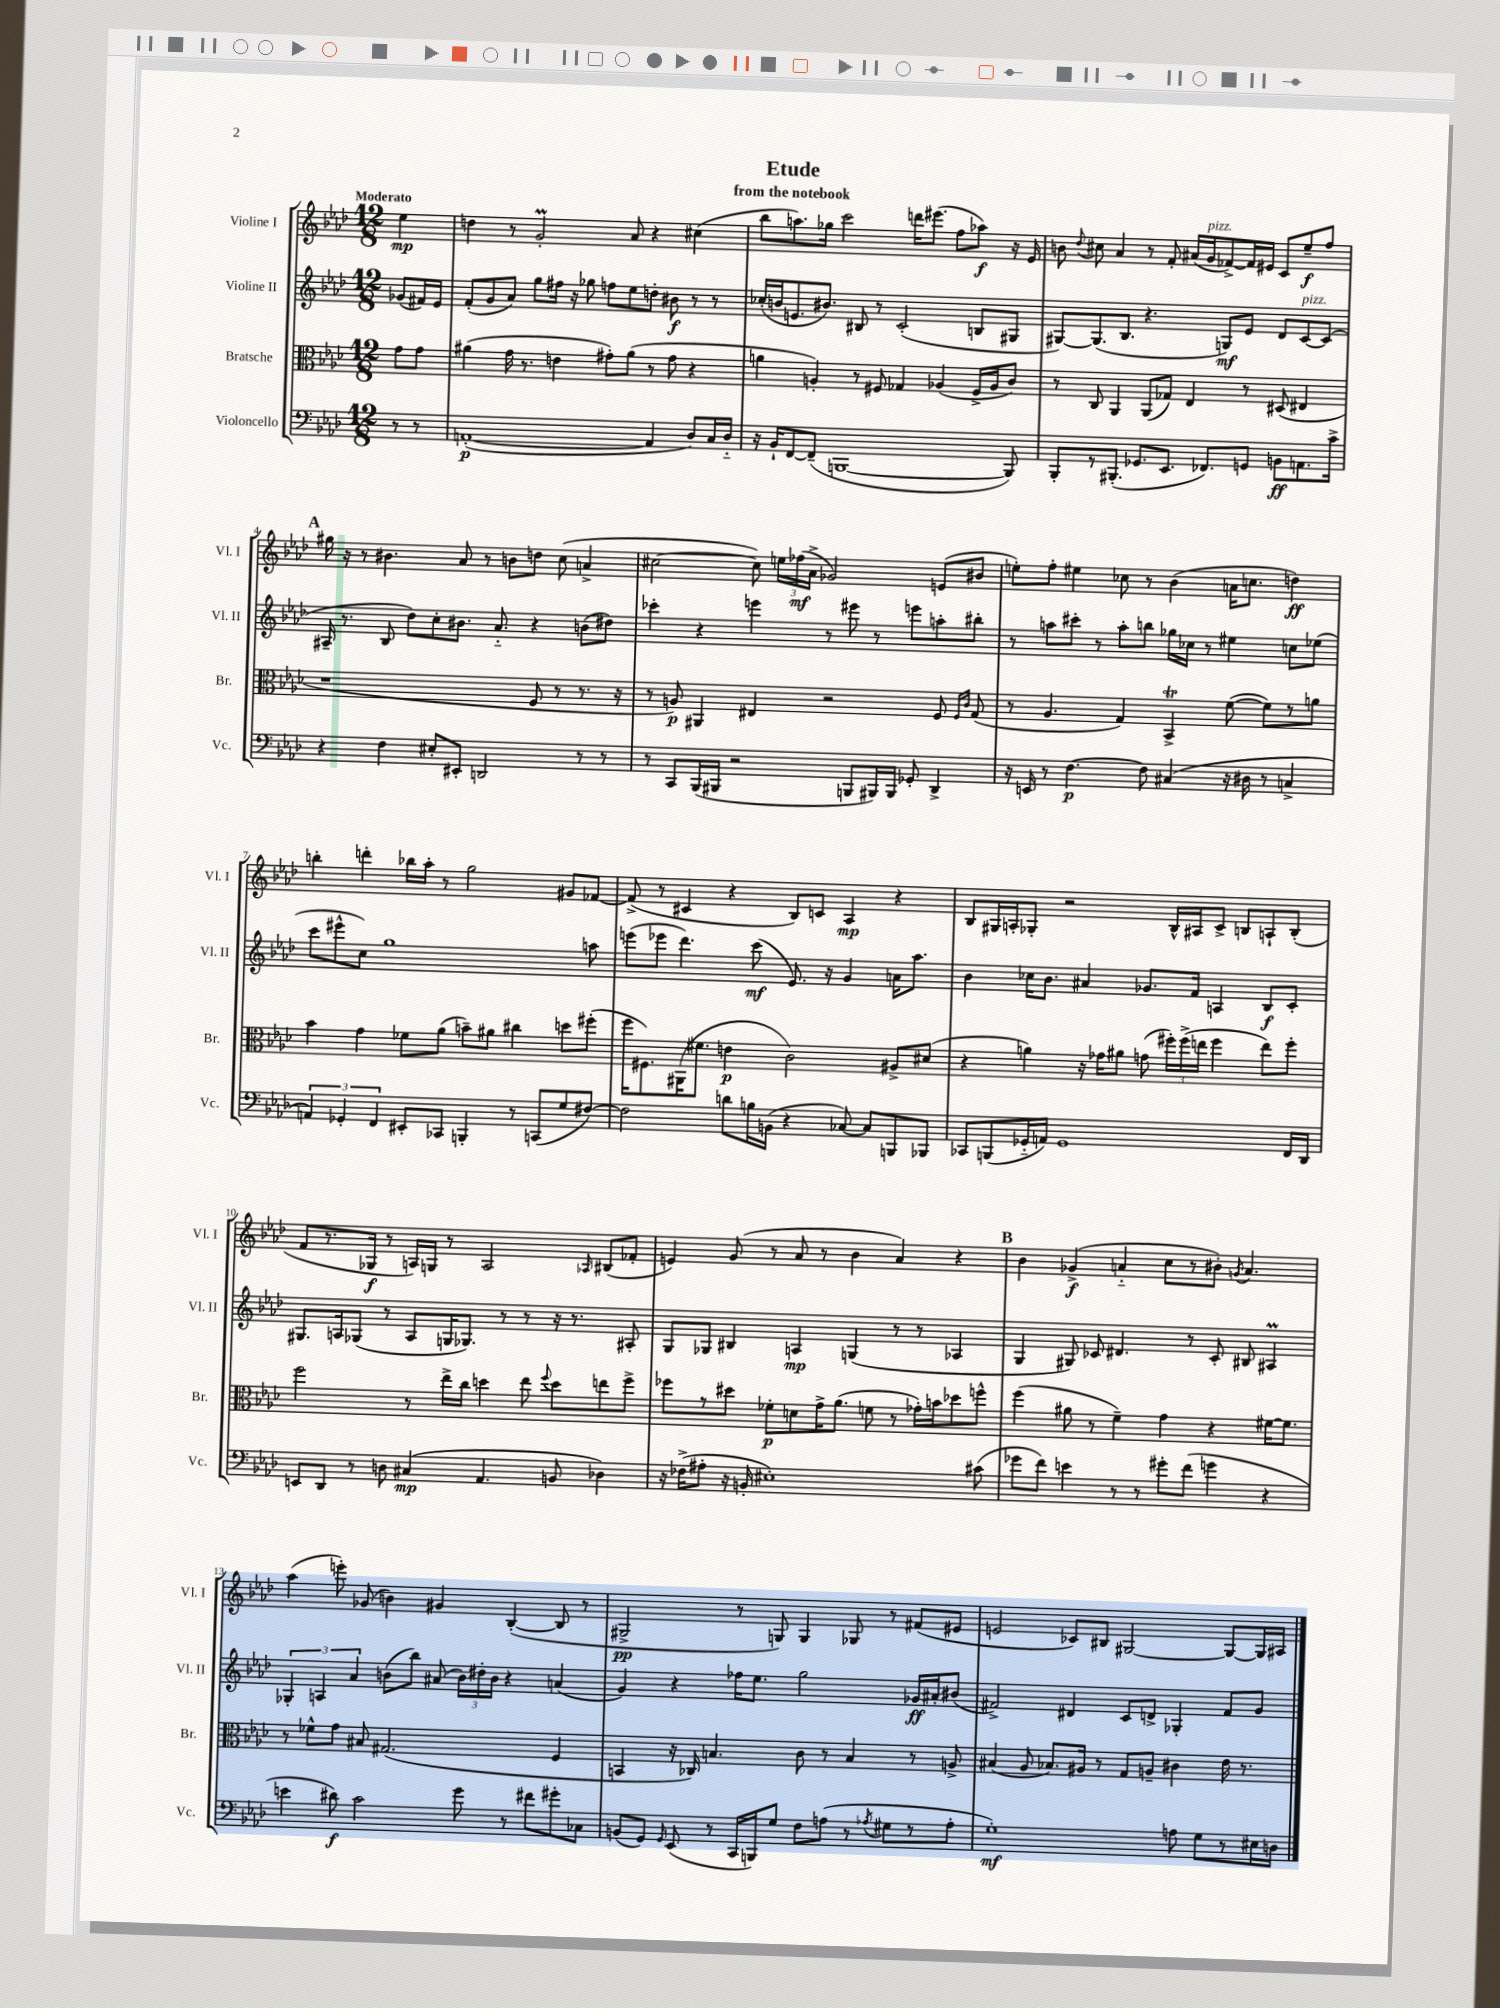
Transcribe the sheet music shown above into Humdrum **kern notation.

**kern	**kern	**kern	**kern
*staff4	*staff3	*staff2	*staff1
*clefF4	*clefC3	*clefG2	*clefG2
*k[b-e-a-d-]	*k[b-e-a-d-]	*k[b-e-a-d-]	*k[b-e-a-d-]
*M12/8	*M12/8	*M12/8	*M12/8
8r	8g\L	(8g-/L	4ee-\
8r	8g\J	16f#/L)	.
.	.	16e-/JJ	.
=	=	=	=
([1AA'	(4a#\	(8f'/L	4dd\
.	.	8g/	.
.	16g\	8a-/J)	8r
.	8.r	.	.
.	.	8gg\L	2g'/
.	4e\	16ff#\Jk	.
.	.	16r	.
.	.	8gg-\	.
.	8g#'\L)	8ff\L	.
.	(8a#\J	8ee-\	8a-/
4AA/]	8r	8dd'\J	4r
.	8g#\	8b#\	.
8D-/L)	4r	8r	(4cc#\
16C/L	.	8r	.
16D-'~/JJ	.	.	.
=	=	=	=
16r	4a\	(16cc-'/LL	8bb-\L
16BB-`/LK	.	16b/J	.
[8FF/	.	8.e/	8.aa\)
(8FF~/]J	4A'/)	.	.
.	.	8.b#/J)	16gg-\Jk
[1BBB	.	.	2ccc\
.	8r	8B#/	.
.	8F#/	8r	.
.	4G-/	(2c'/	.
.	.	.	16ddd\LK
.	.	.	(8.eee#\J
.	(4A-/	.	.
.	.	.	8ff\L
.	16F#^/LL	8B/L	8aa-\J)
.	16A-/J	.	.
8BBB/])	8c/J)	8G#/J	16r
.	.	.	16e-/
=	=	=	=
8BBB-'/L	8r	[8G#/L)	8b\
.	.	.	8qqdd-/
8r	8C/	(8.G#/]	8cc#\
(8.BBB#'/J	4AA-/	.	4a-/
.	.	8.B-/J	.
8.GG-/L	.	.	.
.	(8AA-/L	4.r	8r
8.EE-/J	8G-/J)	.	8f'/
.	4E-/	.	(16a#/LL
8.FF-/L)	.	.	16g/J
.	.	8G/L)	[8f-^/)
8GG/J	8r	8e-/J	16f-/]L
.	.	.	16e#/JJ
8BB\L	(8D#/	8d-/L	8c/L
8.AA\	4E#/	[8c/	8ee-~/
.	.	(8c/]J	8ff/J
16c^\Jk	.	.	.
=	=	=	=
4r	1r	16A#~/	16gg#\
.	.	8.r	16r
.	.	.	8r
4F\	.	8B-/	4.b#\
.	.	8dd-\L)	.
8E#'/L	.	8cc'\	.
8EE#'/J	.	8.b#\J	8a-/
2DD/	.	.	8r
.	.	8.a-'~/	.
.	.	.	8b\L
.	8F/	4r	8dd\J
.	8r	.	(8cc\
8r	8.r	(8b\L	4a^/
8r	.	8dd#\J)	.
.	16r	.	.
=	=	=	=
8r	8r	4ccc-'\	[2cc#\
8CC/L	8A/)	.	.
(16BBB-/L	4AA#/	4r	.
16BBB#/JJ	.	.	.
2r	.	.	.
.	4E#/	4eee\	8cc#\])
.	.	.	24ee\LL
.	.	.	(24ff-\
.	.	.	24a-^\JJ
.	2r	8r	2g-/)
8BBB/L	.	8eee#\	.
16BBB#/L)	.	8r	.
16BBB#/JJ	.	.	.
8GG-'/	.	8eee\L	.
4DD-^/	8F/	8aa'\	(8e/L
.	16qqF/LL	.	.
.	16qqc/JJ	.	.
.	(8G/	8bb#'\J	8b#/J
=	=	=	=
16r	8r	8r	8ee'\L)
16EE/	.	.	.
8r	4.A-/	8aa\L	8ff'\J
[4.F\	.	8ccc#'\J	4ee#\
.	.	8r	.
.	4G/)	8aa'\L	8cc-\
8F\]	.	8bb\J	8r
(4C#/	4BB-^/	16gg-\LL	(4b-\
.	.	16cc-\JJ	.
.	.	8r	.
16r	([8f\	4ee#\	16a\LK
16D#\	.	.	8.cc\J
8r	8f\]L)	.	.
4C^/	8r	8cc\L	4dd\)
.	8a\J	(8ee-\J	.
=	=	=	=
6AA/)	4b-\	8ccc\L	4bb'\
.	.	8eee#^^\	.
6GG-'/	.	.	.
.	4g\	8cc\J)	4ddd'\
6FF/	.	.	.
.	.	1gg	.
8EE#'/L	8f-\L	.	16bb-\LL
.	.	.	16aa-'\JJ
8CC-/J	(8a-\J	.	8r
4BBB'/	8b~\L)	.	2gg\
.	8a#\J	.	.
8r	4cc#\	.	.
(8CC/L	.	.	.
8G/	8dd\L	.	8g#/L
[8F#/J)	(8ff#'\J	8aa\	[8f-/J
=	=	=	=
2F#\]	16ff\LK	(8eee\L	(8f-^/]
.	8.F#\)	.	.
.	.	8eee-\J	8r
.	(16AA#\K	4.ddd-\)	4c#/
.	8.f#\J	.	.
8d\L	4e\	.	4r
16B\L	.	(8ccc\	.
(16BB\JJ	.	.	.
4r	2c\)	8.e-/)	8B-/L)
.	.	.	8c/J
.	.	16r	.
[8C-/)	.	4g/	4A-/
8C-/]L	.	.	.
8BBB/	8A#^/L	16a\LK	4r
.	.	8.aa-\J	.
8BBB-/J	(8d#/J	.	.
=	=	=	=
8CC-/L	4r	4b-\	8B-/L
(8BBB/	.	.	16G#/L
.	.	.	16A'/J
16GG-'~/L	4a\)	16cc-\LK	8G-'/J
16AA/JJ)	.	8.b-\J	.
1GG-	.	.	2r
.	16r	4a#/	.
.	16g-\LK	.	.
.	8a#\J	.	.
.	(8g\	8.g-/L	.
.	24ff#'\LL)	.	16B-^^/LL
.	(24ff#^\	.	.
.	.	16f/Jk	16A#/J
.	24ee\JJ	.	.
.	4ff#\	4A/	8c^/J
.	.	.	8B/L
.	8ee\L)	8B-/L	8A`/
16FF/LL	8ff#'\J	8c'/J	(8B'/J
16DD-/JJ	.	.	.
=	=	=	=
8EE/L	2ff\	8.G#/L	8f/L
8DD-/J	.	.	8.r
.	.	16A/k	.
8r	.	(8G-/J	.
.	.	.	16G-/Jk
8D\	.	8r	8r
(4C#/	8r	8A/L	16A/LL)
.	.	.	16G/JJ
.	16ee-^\LL	16G/K	8r
.	16cc\JJ	8.G-/J)	.
4.AA-/	4dd\	.	2A/
.	.	8r	.
.	8ee-\	8r	.
.	8qqff/	.	.
8BB/	8dd\L	16r	.
.	.	8.r	.
.	.	.	16qqA-/
4D-\)	8ee\	.	(8B#/L
.	8ff^\J	8A#'/	8f-'/J
=	=	=	=
16r	8ff-\L	8G/L	4e/)
(16F-^\LK	.	.	.
8A#'\J	8r	8G-/J	.
16r	8dd#\J	4B#/	(8g/
16BB'/	.	.	.
1E#')	8f-'\L	.	8r
.	8d\	4A/	8a-/
.	16g^\K	.	8r
.	(8.a-\J	.	.
.	.	(4G/	4b-\
.	8f\	.	.
.	8r	8r	4a-/)
.	16g-'\LL)	8r	.
.	16b\J	.	.
.	8dd-\	4A-/	4r
(8c#\	8ff^^\J	.	.
=	=	=	=
8g-\L	(4ff\	4G/	4b-\
8f\J)	.	.	.
4e\	8a#\	8G#/)	(4g-^/
.	8r	8c-/	.
8r	4f~\)	4.d#/	4a'~/
8r	.	.	.
8g#'\L	4g\	.	8cc\L
(8f\J	.	8r	8r
4g\	4r	8c-'/	8b#'\J)
.	.	.	8qg/
.	.	8B#/	4.a/
4r	[16f#\LK	4A#/	.
.	8.f#\]J	.	.
=	=	=	=
4e\	8r	6G-'/	(4aa-\
.	8f-^^\L	.	.
.	.	6A/	.
8d#\)	8g\J	.	8eee'\)
.	.	6a-/	.
2c\	8B#/	.	(8g-/
.	(2.G#/	(8b\L	4b\)
.	.	8bb-\J)	.
.	.	(8a#/	4g#/
8g\	.	24b\LL)	.
.	.	24dd#'\	.
.	.	24b\JJ	.
8r	.	4r	([4B-'/
8f#\L	.	.	.
8g#'\	4F/	(4a/	8B-/]
8C-\J	.	.	8r
=	=	=	=
(8BB/L	4BB/	4g/)	2G#^/
8GG/J)	.	.	.
16qqGG/	.	.	.
(8EE-/	16r	4r	.
.	16C-/)	.	.
8r	4.B/	.	.
16CC/LL	.	16ff-\LK	8r
16BBB/J)	.	8.ee-\J	.
8G/J	.	.	8G/)
8F\L	8c\	2gg\	4G/
(8A\J	8r	.	.
8r	4B/	.	8G-/
8qA-/	.	.	.
8G#\L	.	.	8r
8r	8r	16g-/LL	(8f#/L
.	.	16a#'/J	.
8A-'\J	8A^/	(8b#/J	8e#/J
=	=	=	=
1G')	(4B#/	2f#^/)	2e/
.	8A-/	.	.
.	8.B-/L)	.	.
.	.	4d#/	8c-/L)
.	16A#/Jk	.	.
.	8r	.	8B#/J
.	8G/L	8c/L	[2G#/
.	8A~/J	8d^/J	.
8A\	4c#\	4G-'/	.
8G\L	.	.	.
8r	16e-\	8f#/L	8G#/_L
.	8.r	.	.
16E#\L	.	8g/J	16G#/]L
16D\JJ	.	.	16A#/JJ
==	==	==	==
*-	*-	*-	*-
